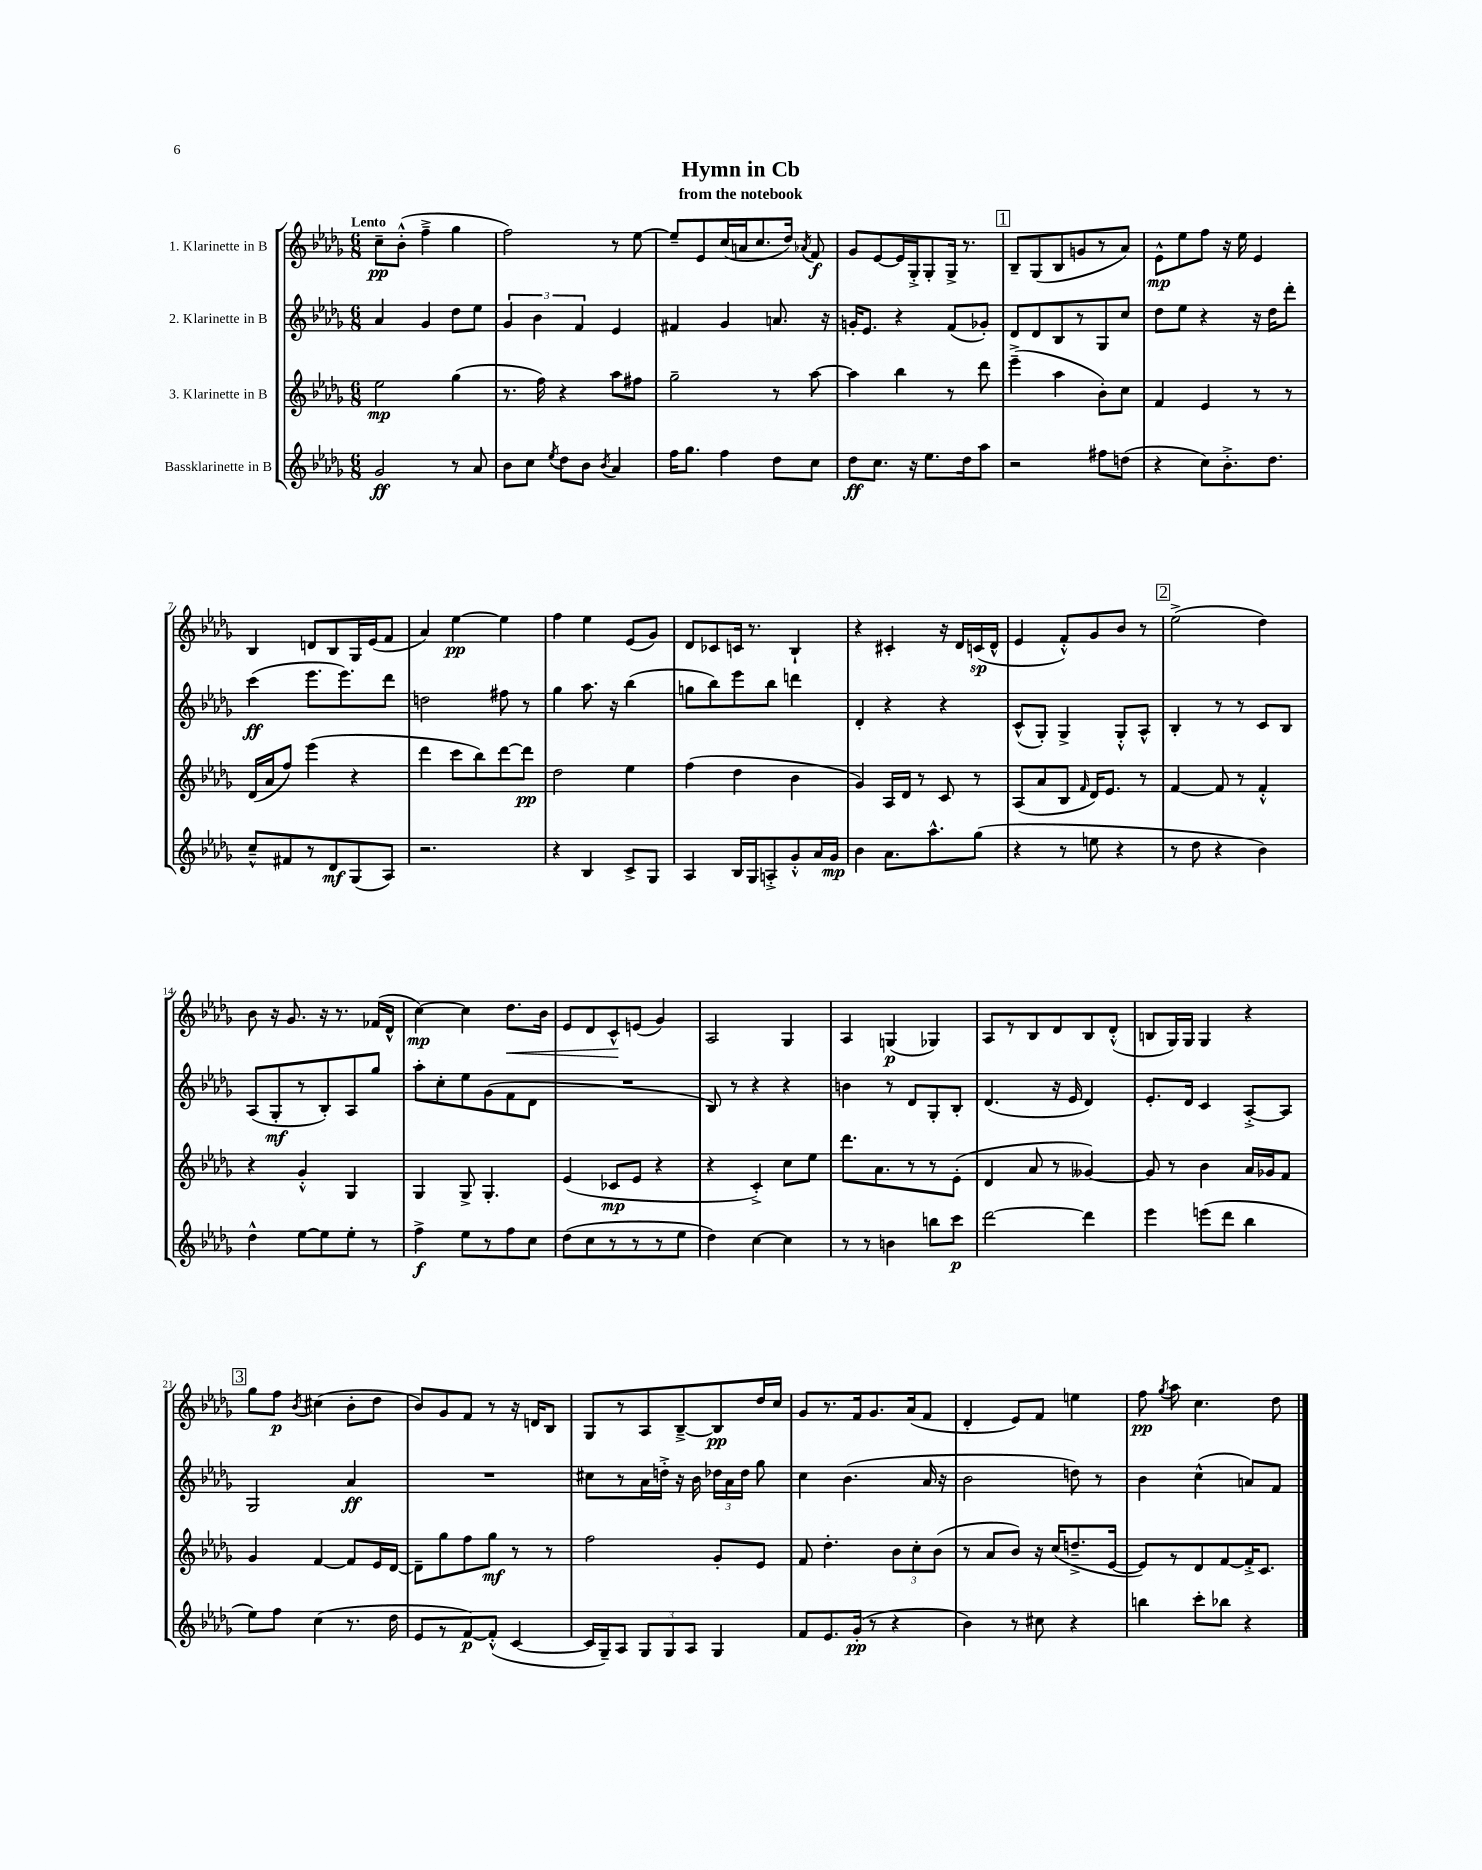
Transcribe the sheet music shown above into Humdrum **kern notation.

**kern	**dynam	**kern	**dynam	**kern	**dynam	**kern	**dynam
*part4	*part4	*part3	*part3	*part2	*part2	*part1	*part1
*staff4	*staff4	*staff3	*staff3	*staff2	*staff2	*staff1	*staff1
*I"Bassklarinette in B	*	*I"3. Klarinette in B	*	*I"2. Klarinette in B	*	*I"1. Klarinette in B	*
*clefG2	*	*clefG2	*	*clefG2	*	*clefG2	*
*k[b-e-a-d-g-]	*	*k[b-e-a-d-g-]	*	*k[b-e-a-d-g-]	*	*k[b-e-a-d-g-]	*
*M6/8	*	*M6/8	*	*M6/8	*	*M6/8	*
=1	=1	=1	=1	=1	=1	=1	=1
!	!	!	!	!	!	!LO:TX:a:B:t=Lento	!
2g-/	ff	2ee-\	mp	4a-/	.	8cc~\L	pp
.	.	.	.	.	.	(8b-'^^\J	.
.	.	.	.	4g-/	.	4ff~^\	.
8r	.	(4gg-\	.	8dd-\L	.	4gg-\	.
8a-/	.	.	.	8ee-\J	.	.	.
=2	=2	=2	=2	=2	=2	=2	=2
8b-\L	.	8.r	.	6g-/	.	2ff\)	.
8cc\J	.	.	.	.	.	.	.
.	.	.	.	6b-\	.	.	.
.	.	16ff\)	.	.	.	.	.
8qee-/	.	.	.	.	.	.	.
8dd-\L	.	4r	.	.	.	.	.
.	.	.	.	6f/	.	.	.
8b-\J	.	.	.	.	.	.	.
8qb-/	.	.	.	.	.	.	.
4a-/	.	8aa-\L	.	4e-/	.	8r	.
.	.	8ff#X\J	.	.	.	[8ee-\	.
=3	=3	=3	=3	=3	=3	=3	=3
16ff\KL	.	2gg-~\	.	4f#X/	.	8ee-~/L]	.
8.gg-\J	.	.	.	.	.	.	.
.	.	.	.	.	.	8e-/	.
4ff\	.	.	.	4g-/	.	(16cc/L	.
.	.	.	.	.	.	16an/J	.
.	.	.	.	.	.	8.cc/	.
8dd-\L	.	8r	.	8.an/	.	.	.
.	.	.	.	.	.	16dd-/Jk)	.
.	.	.	.	.	.	8qa-X/	.
8cc\J	.	[8aa-\	.	.	.	8f/	f
.	.	.	.	16r	.	.	.
=4	=4	=4	=4	=4	=4	=4	=4
8dd-\L	ff	4aa-\]	.	16gn'/KL	.	8g-/L	.
.	.	.	.	8.e-/J	.	.	.
8.cc\J	.	.	.	.	.	[8e-/	.
.	.	4bb-\	.	4r	.	16e-/L]	.
16r	.	.	.	.	.	16G-'^/J	.
8.ee-\L	.	.	.	.	.	8G-'/	.
.	.	8r	.	(8f/L	.	16G-^/Jk	.
16dd-\k	.	.	.	.	.	8.r	.
8aa-\J	.	8ddd-\	.	8g-X'/J)	.	.	.
!!LO:REH:place=s1:t=1
=5	=5	=5	=5	=5	=5	=5	=5
2r	.	(4eee-~^\	.	8d-/L	.	8B-~/L	.
.	.	.	.	8d-/	.	(8G-/	.
.	.	4aa-\	.	8B-/	.	8B-/	.
.	.	.	.	8r	.	8gn/	.
8ff#X\L	.	8b-'\L)	.	8G-/	.	8r	.
(8ddn\J	.	8cc\J	.	8cc/J	.	8a-/J)	.
=6	=6	=6	=6	=6	=6	=6	=6
4r	.	4f/	.	8dd-\L	.	8e-^^\L	mp
.	.	.	.	8ee-\J	.	8ee-\	.
8cc\L)	.	4e-/	.	4r	.	8ff\J	.
8.b-'^\	.	.	.	.	.	16r	.
.	.	.	.	.	.	16ee-\	.
.	.	8r	.	16r	.	4e-/	.
8.dd-\J	.	.	.	16dd-\KL	.	.	.
.	.	8r	.	8ddd-'\J	.	.	.
!!LO:LB:g=z
=7	=7	=7	=7	=7	=7	=7	=7
8cc~^^/L	.	(16d-/LL	.	(4ccc\	ff	4B-/	.
.	.	16a-/J	.	.	.	.	.
8f#X/	.	8ff/J)	.	.	.	.	.
8r	.	(4eee-\	.	8.eee-\L	.	8dn/L	.
8d-/	mf	.	.	.	.	8B-/	.
.	.	.	.	8.eee-\)	.	.	.
(8G-/	.	4r	.	.	.	16G-/L	.
.	.	.	.	.	.	(16e-/J	.
8A-/J)	.	.	.	8ddd-\J	.	8f/J	.
=8	=8	=8	=8	=8	=8	=8	=8
2.r	.	4ddd-\	.	2ddn\	.	4a-/)	.
.	.	8ccc\L	.	.	.	[4ee-\	pp
.	.	8bb-\)	.	.	.	.	.
.	.	[8ddd-\	.	8ff#X\	.	4ee-\]	.
.	.	8ddd-\J]	pp	8r	.	.	.
=9	=9	=9	=9	=9	=9	=9	=9
4r	.	2dd-\	.	4gg-\	.	4ff\	.
4B-/	.	.	.	8.aa-\	.	4ee-\	.
.	.	.	.	16r	.	.	.
8c^/L	.	4ee-\	.	(4bb-\	.	(8e-/L	.
8G-/J	.	.	.	.	.	8g-/J)	.
=10	=10	=10	=10	=10	=10	=10	=10
4A-/	.	(4ff\	.	8ggn\L	.	8d-/L	.
.	.	.	.	8bb-\)	.	8c-X/	.
16B-/LL	.	4dd-\	.	8eee-\	.	16cn/Jk	.
16G-/J	.	.	.	.	.	8.r	.
8An'^/	.	.	.	8bb-\J	.	.	.
8g-'^^/	.	4b-\	.	4dddn\	.	4B-`/	.
16a-/L	.	.	.	.	.	.	.
16g-/JJ	mp	.	.	.	.	.	.
=11	=11	=11	=11	=11	=11	=11	=11
4b-\	.	4g-/)	.	4d-'/	.	4r	.
8.a-\L	.	16A-/LL	.	4r	.	4c#X'/	.
.	.	16d-/JJ	.	.	.	.	.
.	.	8r	.	.	.	.	.
8.aa-^^\	.	.	.	.	.	.	.
.	.	8c/	.	4r	.	16r	.
.	.	.	.	.	.	16d-/LL	.
(8gg-\J	.	8r	.	.	.	(16cn/	sp
.	.	.	.	.	.	16d-^^/JJ	.
=12	=12	=12	=12	=12	=12	=12	=12
4r	.	(8A-/L	.	(8c^^/L	.	4e-/	.
.	.	8a-/	.	8G-'/J)	.	.	.
8r	.	8B-/J	.	4G-^/	.	8f'^^/L)	.
.	.	16qqf/	.	.	.	.	.
8een\	.	16d-/KL)	.	.	.	8g-/	.
.	.	8.e-/J	.	.	.	.	.
4r	.	.	.	8G-'^^/L	.	8b-/J	.
.	.	8r	.	8A-^^/J	.	8r	.
!!LO:REH:place=s1:t=2
=13	=13	=13	=13	=13	=13	=13	=13
8r	.	[4f/	.	4B-'/	.	(2ee-^\	.
8dd-\	.	.	.	.	.	.	.
4r	.	8f/]	.	8r	.	.	.
.	.	8r	.	8r	.	.	.
4b-\)	.	4f'^^/	.	8c/L	.	4dd-\)	.
.	.	.	.	8B-/J	.	.	.
!!LO:LB:g=z
=14	=14	=14	=14	=14	=14	=14	=14
4dd-^^\	.	4r	.	(8A-/L	.	8b-\	.
.	.	.	.	8G-'/	mf	16r	.
.	.	.	.	.	.	8.g-/	.
[8ee-\L	.	4g-'^^/	.	8r	.	.	.
8ee-\]	.	.	.	8B-'/)	.	16r	.
.	.	.	.	.	.	8.r	.
8ee-'\J	.	4G-/	.	8A-/	.	.	.
8r	.	.	.	8gg-/J	.	(16f-X/LL	.
.	.	.	.	.	.	16d-^^/JJ	.
=15	=15	=15	=15	=15	=15	=15	=15
4ff^\	f	4G-/	.	8aa-'\L	.	[4cc\)	mp
.	.	.	.	8cc'\	.	.	.
8ee-\L	.	8G-^/	.	8ee-\	.	4cc\]	.
8r	.	4.G-'/	.	(8g-\	.	.	.
!	!	!	!	!	!	!	!LO:HP:b
8ff\	.	.	.	8f\	.	8.dd-\L	<
8cc\J	.	.	.	8d-\J	.	.	.
.	.	.	.	.	.	16b-\Jk	.
=16	=16	=16	=16	=16	=16	=16	=16
(8dd-\L	.	(4e-/	.	2.r	.	8e-/L	.
8cc\	.	.	.	.	.	8d-/	.
8r	.	8c-X/L	mp	.	.	8c^^/	.
8r	.	8e-/J	.	.	.	(8en/J	[
8r	.	4r	.	.	.	4g-/)	.
8ee-\J	.	.	.	.	.	.	.
=17	=17	=17	=17	=17	=17	=17	=17
4dd-\)	.	4r	.	8B-/)	.	2A-/	.
.	.	.	.	8r	.	.	.
[4cc\	.	4c'^/)	.	4r	.	.	.
4cc\]	.	8cc\L	.	4r	.	4G-/	.
.	.	8ee-\J	.	.	.	.	.
=18	=18	=18	=18	=18	=18	=18	=18
8r	.	8.ddd-\L	.	4bn\	.	4A-/	.
8r	.	.	.	.	.	.	.
.	.	8.a-\	.	.	.	.	.
4bn\	.	.	.	8r	.	(4Gn/	p
.	.	8r	.	8d-/L	.	.	.
8bbn\L	.	8r	.	8G-'/	.	4G-X/)	.
8ccc\J	p	(8e-'\J	.	8B-'/J	.	.	.
=19	=19	=19	=19	=19	=19	=19	=19
[2ddd-\	.	4d-/	.	(4.d-/	.	8A-/L	.
.	.	.	.	.	.	8r	.
.	.	8a-/	.	.	.	8B-/	.
.	.	8r	.	16r	.	8d-/	.
.	.	.	.	16e-/	.	.	.
4ddd-\]	.	[4g--X/)	.	4d-/)	.	8B-/	.
.	.	.	.	.	.	(8d-'^^/J	.
=20	=20	=20	=20	=20	=20	=20	=20
4eee-\	.	8g--/]	.	8.e-'/L	.	8Bn/L	.
.	.	8r	.	.	.	16G-/L)	.
.	.	.	.	16d-/Jk	.	16G-/JJ	.
(8eeen\L	.	4b-\	.	4c/	.	4G-/	.
8ddd-\J	.	.	.	.	.	.	.
4bb-\	.	16a-/LL	.	[8A-'^/L	.	4r	.
.	.	16g-X/J	.	.	.	.	.
.	.	8f/J	.	8A-/J]	.	.	.
!!LO:LB:g=z
!!LO:REH:place=s1:t=3
=21	=21	=21	=21	=21	=21	=21	=21
8ee-\L)	.	4g-/	.	2G-/	.	8gg-\L	.
8ff\J	.	.	.	.	.	8ff\J	p
.	.	.	.	.	.	8qb-/	.
(4cc\	.	[4f/	.	.	.	(4cc#X\	.
8.r	.	8f/L]	.	4a-/	ff	8b-'\L	.
.	.	16e-/L	.	.	.	8dd-\J	.
16dd-\	.	[16d-/JJ	.	.	.	.	.
=22	=22	=22	=22	=22	=22	=22	=22
8e-/L	.	8d-~\L]	.	2.r	.	8b-/L)	.
8r	.	8gg-\	.	.	.	8g-/	.
[8f/)	p	8ff\	.	.	.	8f/J	.
(8f'^^/J]	.	8gg-\J	mf	.	.	8r	.
[4c/	.	8r	.	.	.	16r	.
.	.	.	.	.	.	16dn/KL	.
.	.	8r	.	.	.	8B-/J	.
=23	=23	=23	=23	=23	=23	=23	=23
16c/LL]	.	2ff\	.	8cc#X\L	.	8G-/L	.
16G-~/J)	.	.	.	.	.	.	.
8A-/J	.	.	.	8r	.	8r	.
12G-/L	.	.	.	16a-\L	.	8A-/	.
.	.	.	.	16ddn'^\JJ	.	.	.
12G-/	.	.	.	.	.	.	.
.	.	.	.	16r	.	[8B-~^/	.
12A-/J	.	.	.	.	.	.	.
.	.	.	.	16b-\	.	.	.
4G-/	.	8g-'/L	.	24dd-X\LL	.	8B-/]	pp
.	.	.	.	24a-\	.	.	.
.	.	.	.	24dd-\JJ	.	.	.
.	.	8e-/J	.	8gg-\	.	16dd-/L	.
.	.	.	.	.	.	16cc/JJ	.
=24	=24	=24	=24	=24	=24	=24	=24
8f/L	.	8f/	.	4cc\	.	8g-/L	.
8.e-/	.	4.dd-'\	.	.	.	8.r	.
.	.	.	.	(4.b-\	.	.	.
(16g-'/Jk	pp	.	.	.	.	16f/k	.
8r	.	.	.	.	.	8.g-/	.
4r	.	12b-\L	.	.	.	.	.
.	.	.	.	.	.	(16a-/k	.
.	.	12cc'\	.	.	.	.	.
.	.	.	.	16a-/	.	8f/J	.
.	.	(12b-\J	.	.	.	.	.
.	.	.	.	16r	.	.	.
=25	=25	=25	=25	=25	=25	=25	=25
4b-\)	.	8r	.	2b-\	.	4d-'/	.
.	.	8a-/L	.	.	.	.	.
8r	.	8b-/J)	.	.	.	8e-/L)	.
8cc#X\	.	16r	.	.	.	8f/J	.
.	.	(16cc/KL	.	.	.	.	.
4r	.	8.ddn~^/	.	8ddn\)	.	4een\	.
.	.	.	.	8r	.	.	.
.	.	[16e-/Jk	.	.	.	.	.
=26	=26	=26	=26	=26	=26	=26	=26
4bbn\	.	8e-/L])	.	4b-\	.	8ff\	pp
.	.	.	.	.	.	8qgg-/	.
.	.	8r	.	.	.	8aa-\	.
8ccc'\L	.	8d-/	.	(4cc^^\	.	4.cc\	.
8bb-X\J	.	[8f/	.	.	.	.	.
4r	.	16f'^/K]	.	8an/L)	.	.	.
.	.	8.c/J	.	.	.	.	.
.	.	.	.	8f/J	.	8dd-\	.
==	==	==	==	==	==	==	==
*-	*-	*-	*-	*-	*-	*-	*-
